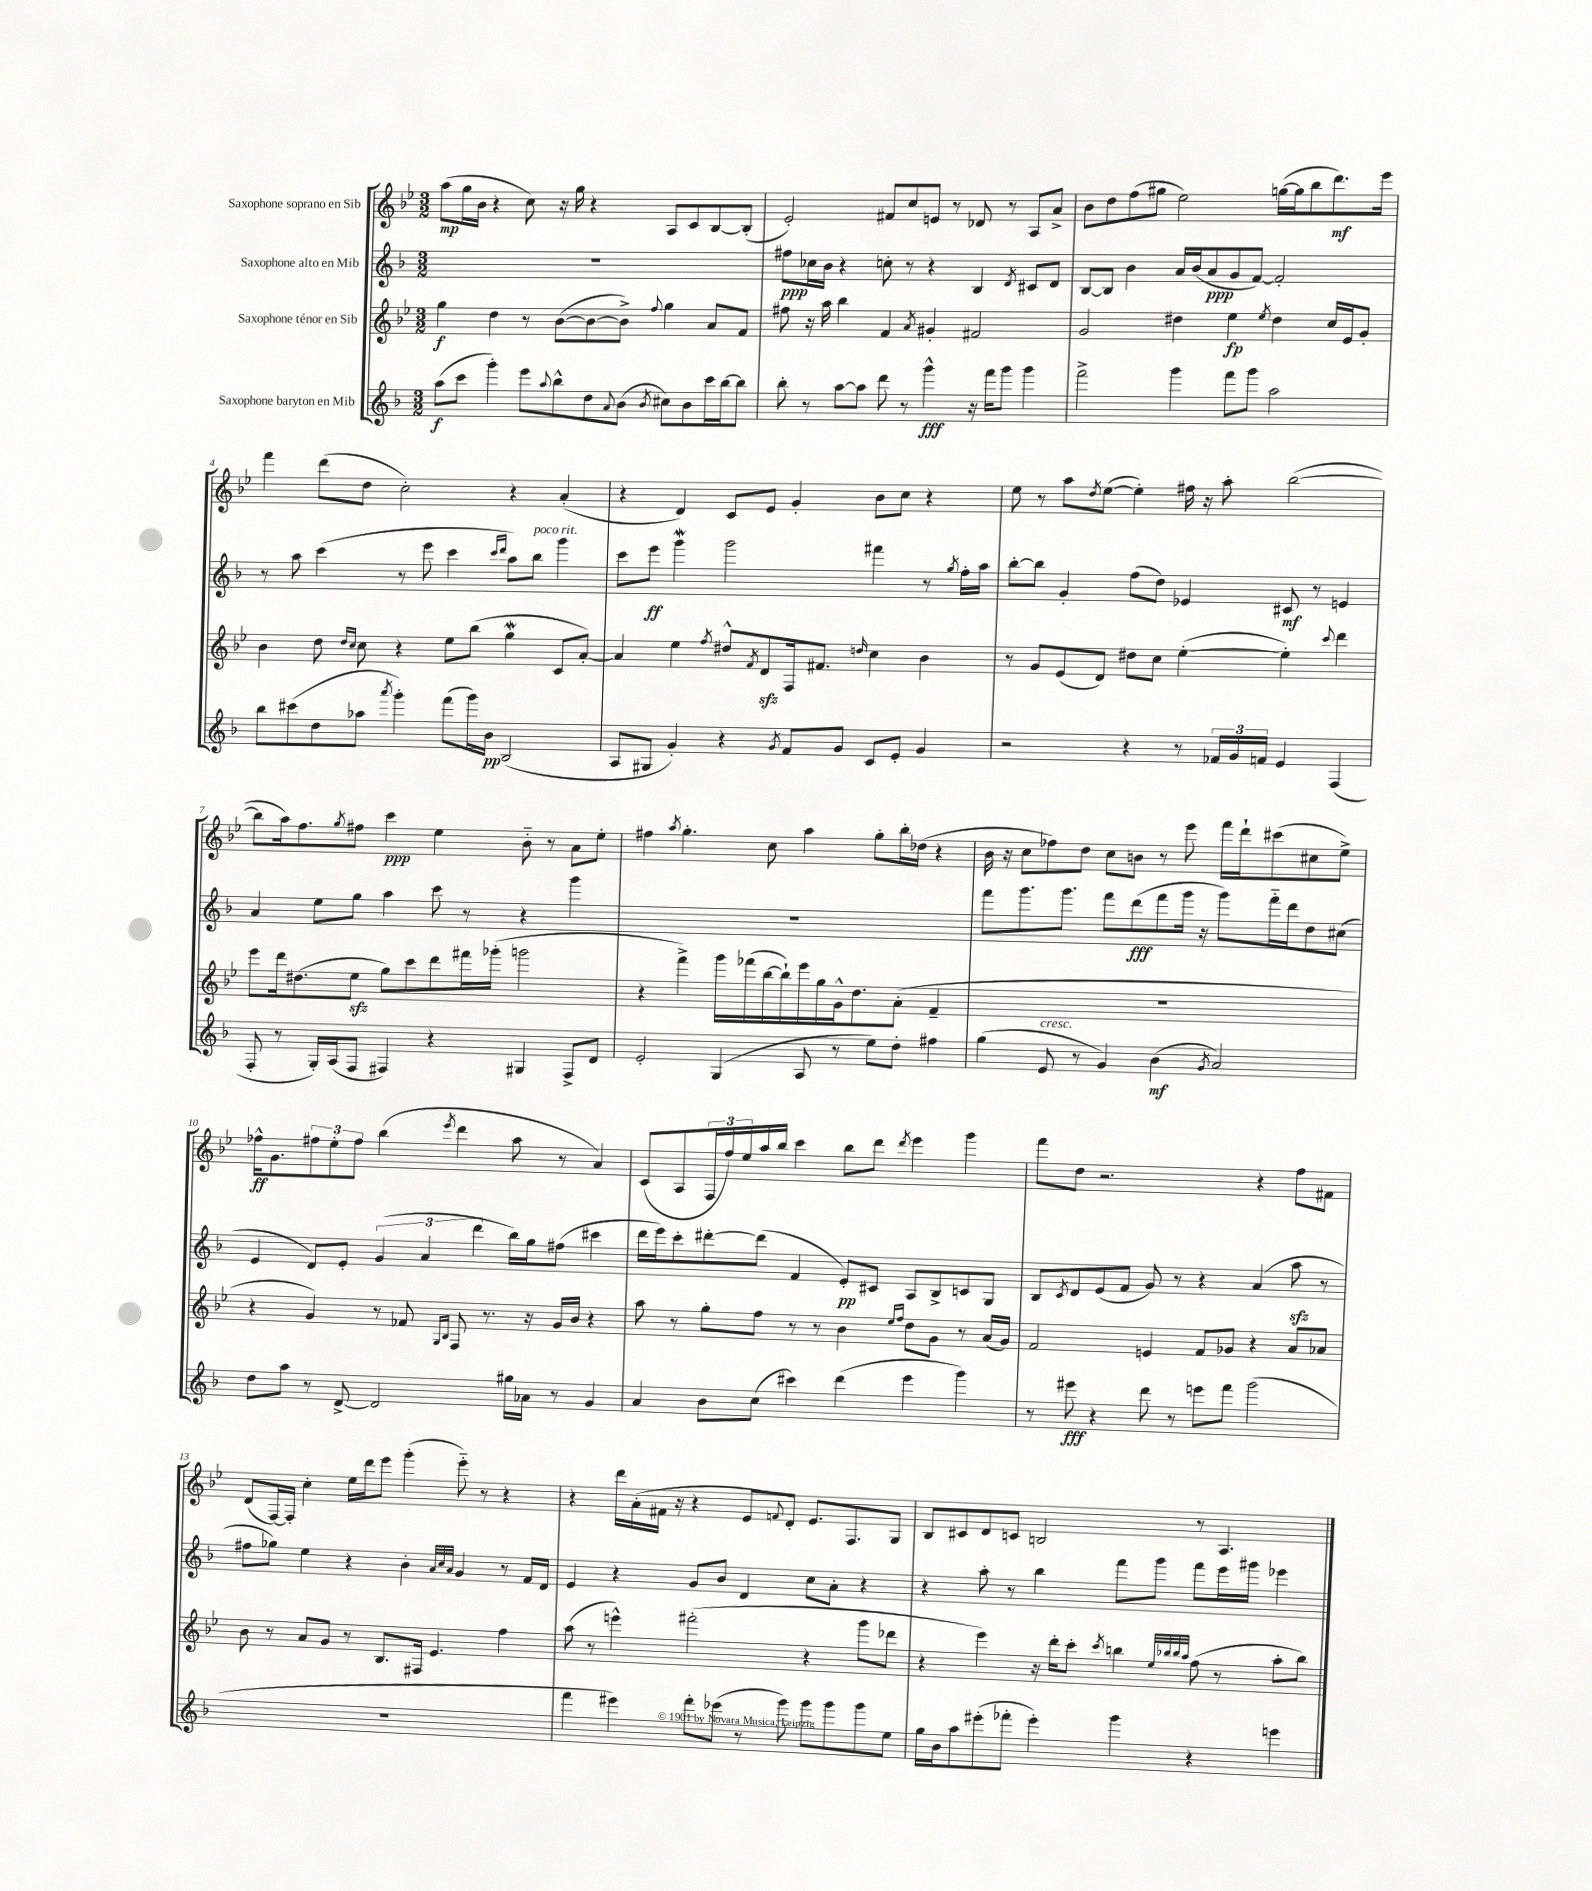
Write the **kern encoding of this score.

**kern	**kern	**kern	**kern
*staff4	*staff3	*staff2	*staff1
*clefG2	*clefG2	*clefG2	*clefG2
*k[b-]	*k[b-e-]	*k[b-]	*k[b-e-]
*M3/2	*M3/2	*M3/2	*M3/2
(8aa	4gg	1.r	(8aa
8ccc	.	.	16gg
.	.	.	16b-
4ggg')	4dd	.	4r
8eee	8r	.	8cc)
8qqaa	.	.	.
8bb-^^	([8b-	.	16r
.	.	.	16gg
8dd	8b-_	.	4r
8qqa	.	.	.
(8b-	8b-^])	.	.
8qb-	8qqff	.	.
8cc#)	4gg	.	8A
8b-	.	.	8c
16ccc	8a	.	[8B-
[16bb-	.	.	.
8bb-]	8f	.	(8B-']
=	=	=	=
8bb-'	8ff#	8ff#	2e-')
8r	16r	16cc-	.
.	16aa	16b-	.
[8aa	4bb-	4r	.
8aa]	.	.	.
8ddd	4f	8cc'	8f#
8r	.	8r	8cc
.	8qa	.	.
4ggg^^	4g#'	4r	8e
.	.	.	8r
16r	2f#	4B-	8d-
16fff	.	.	.
8ggg	.	.	8r
.	.	8qd	.
4ggg	.	8c#	8A
.	.	8d	8a^
=	=	=	=
2fff^	2g	[8B-	8b-
.	.	8B-]	8dd
.	.	4b-	(8ff
.	.	.	8gg#
4ggg	4dd#	16a	2ee-)
.	.	(16b-	.
.	.	8a	.
8fff	4ee-	8g	.
8ggg	.	[8f)	.
.	8qee-	.	.
2aa	4dd#	2f']	([16gg
.	.	.	16gg]
.	.	.	8bb-
.	16cc	.	8.ddd)
.	16e-	.	.
.	8g'	.	.
.	.	.	16eee-
=	=	=	=
8bb-	4b-	8r	4fff
(8ccc#	.	8aa	.
8dd	8dd	(4ccc	(8ddd
.	16qqdd	.	.
.	16qqcc	.	.
8aa-	8cc	.	8dd
8qaaa	.	.	.
4ggg')	4r	8r	2cc')
.	.	8eee	.
(8fff	8ee-	4ccc	.
16ggg)	(8bb-	.	.
16b-	.	.	.
.	.	16qqccc	.
.	.	16qqddd	.
(2B-	4gg	8aa)	4r
.	.	8bb-	.
.	8c	4ggg	(4a'
.	[8a')	.	.
=	=	=	=
8A	4a]	8ccc	4r
8G#	.	8eee	.
4g')	4ee-	4ggg	4d)
.	8qff	.	.
4r	8dd#^^	2ggg	8c
.	8qf	.	.
.	8d	.	8e-
8qg	.	.	.
8f	16F	.	4g'
.	8.f#	.	.
8g	.	.	.
.	16qqdd	.	.
8c	4cc	4fff#	8b-
8e'	.	.	8cc
4g	4b-	8r	4r
.	.	8qgg	.
.	.	16ff'	.
.	.	16aa	.
=	=	=	=
2r	8r	[8bb-'	8ee-
.	8g	8bb-]	8r
.	(8e-	4g'	8aa
.	.	.	8qdd
.	8d)	.	([8ee-
4r	8dd#	(8ff	4ee-'])
.	8cc	8dd)	.
8r	([4ee-'	4e-	16ff#
.	.	.	16r
24f-	.	.	8aa'
24g	.	.	.
24f	.	.	.
4e	4ee-'])	8c#	([2bb-
.	.	8r	.
.	8qqccc	.	.
(4F	4ddd	4e	.
=	=	=	=
8F'	8eee-	4a	8bb-]
8r	16ddd	.	16aa)
.	(8.dd#	.	8.ff
16G')	.	8ee	.
(16A	.	.	.
.	.	.	8qgg
8F	8ee-	8gg	8ff#
4F#)	8gg)	4aa	4ccc
.	8ccc	.	.
4r	8ddd	8ccc	4ee-
.	16fff#	8r	.
.	(16ggg-'	.	.
4G#	2ggg	4r	8b-'~
.	.	.	8r
8F#^	.	4ggg	8a
8d	.	.	8ee-'
=	=	=	=
2e'	4r	1.r	4ff#
.	.	.	8qaa
.	4fff^)	.	4.gg'
(4G	16ggg	.	.
.	(16fff-	.	.
.	[16bb-	.	8cc
.	16bb-`])	.	.
8A	16eee-	.	4aa
.	16gg	.	.
8r	16g^^	.	.
.	8.dd	.	.
8ee)	.	.	8gg'
8dd'	(8a'	.	16bb-'
.	.	.	(16dd-
4ff#	4f~	.	4r
=	=	=	=
(4gg	1.r	8fff	16b-
.	.	.	16r
.	.	8.ggg	8cc
8e	.	.	8ff-)
.	.	8.ggg	.
8r	.	.	8dd
4g)	.	8fff	8cc
.	.	(8ddd	8b
(4b-	.	8fff	8r
.	.	16ggg	8eee-
.	.	16r	.
8qg	.	.	.
2a)	.	8ggg)	16fff
.	.	.	16ddd`
.	.	16fff'~	(8ccc#
.	.	16ddd	.
.	.	8dd	8cc#
.	.	(8cc#	8ee-^)
=	=	=	=
8dd	4r	4e	16ff-^^
.	.	.	8.g
8aa	.	.	.
8r	4g)	8d)	12ff#
.	.	.	12ee-'
[8d^	.	8e'	.
.	.	.	12ff#
2d]	8r	(6g	(4bb-
.	8f-	.	.
.	.	6a	.
.	16qqG	.	.
.	16qqB-	.	8qeee-
.	8F	.	4ddd
.	.	6ddd	.
.	8.r	.	.
16gg#	.	16bb-)	8aa
16a-	16r	16gg	.
8r	16g	(8ff#	8r
.	16b-	.	.
4g	4r	4ccc#	4a)
=	=	=	=
4a	8aa	16ddd	(8c
.	.	16eee)	.
.	8r	8ccc'	8A
8b-	8gg'	[8ddd#'	24F
.	.	.	24ff)
.	.	.	24ee-
(8cc	8ff	(8ddd#]	16aa
.	.	.	16bb-
4ccc#)	8r	4f	4ccc
.	8r	.	.
(4ddd	4b-	8e')	8bb-
.	.	8c#	8ddd
.	16qqee-	.	.
.	16qqff	.	8qddd
4eee	8dd	8A	4eee-
.	8g	8B-^	.
4ggg)	8r	8c	4ggg
.	(16a	8G	.
.	16g)	.	.
=	=	=	=
8r	2f	8B-	8fff
.	.	8qc	.
8eee#	.	8d	8dd
4r	.	(8e	2.r
.	.	8f	.
8ddd	4e	8g)	.
8r	.	8r	.
8eee	8f	4r	.
8fff	8g-	.	.
(2ggg	4r	(4a	4r
.	8a	8aa	8ff
.	8a-	8r	8f#
=	=	=	=
1.r	8b-	8ff#	(8d
.	8r	8gg-)	[16F)
.	.	.	16F']
.	8a	4ee	4cc'
.	8g	.	.
.	8r	4r	16ee-
.	.	.	16ddd
.	8.B-	.	8eee-
.	.	4b-'	(4ggg'
.	16F#	.	.
.	4.e-	.	.
.	.	32qqa	.
.	.	32qqcc	.
.	.	32qqa	.
.	.	4g	8eee-'~)
.	.	.	8r
.	4ff	8r	4r
.	.	16f	.
.	.	16d	.
=	=	=	=
4fff	(8aa	4e	4r
.	8r	.	.
4eee#)	4eee^^)	4r	16ddd
.	.	.	(16a'
.	.	.	16f#
.	.	.	16r
8fff'	(2fff#'	8g	4r
(8eee-	.	8b-	.
8r	.	4d	8e-
.	.	.	8qqf
8ggg)	.	.	8d')
8ggg	4r	8cc	8.e-
8ggg	.	8a'	.
.	.	.	8.F
8ggg	8ggg	4r	.
8ee	8ddd-	.	8G
=	=	=	=
16gg	4r	4r	8B-
16b-	.	.	.
8aa	.	.	8c#
(8eee#'	4eee-)	8aa'	8d
8fff-'	.	8r	8c
4eee#')	16r	4bb-	2B
.	16ddd'	.	.
.	8ccc'	.	.
.	8qccc	.	.
4ggg	4bb	8fff	.
.	.	8ggg	.
.	32qqee-	.	.
.	32qqbb-	.	.
.	32qqbb-	.	.
.	32qqaa	.	.
4r	(8ff	8fff	8r
.	8r	16eee	4.A
.	.	16ggg#	.
4eee	8aa'	4eee-	.
.	8bb-)	.	.
==	==	==	==
*-	*-	*-	*-
